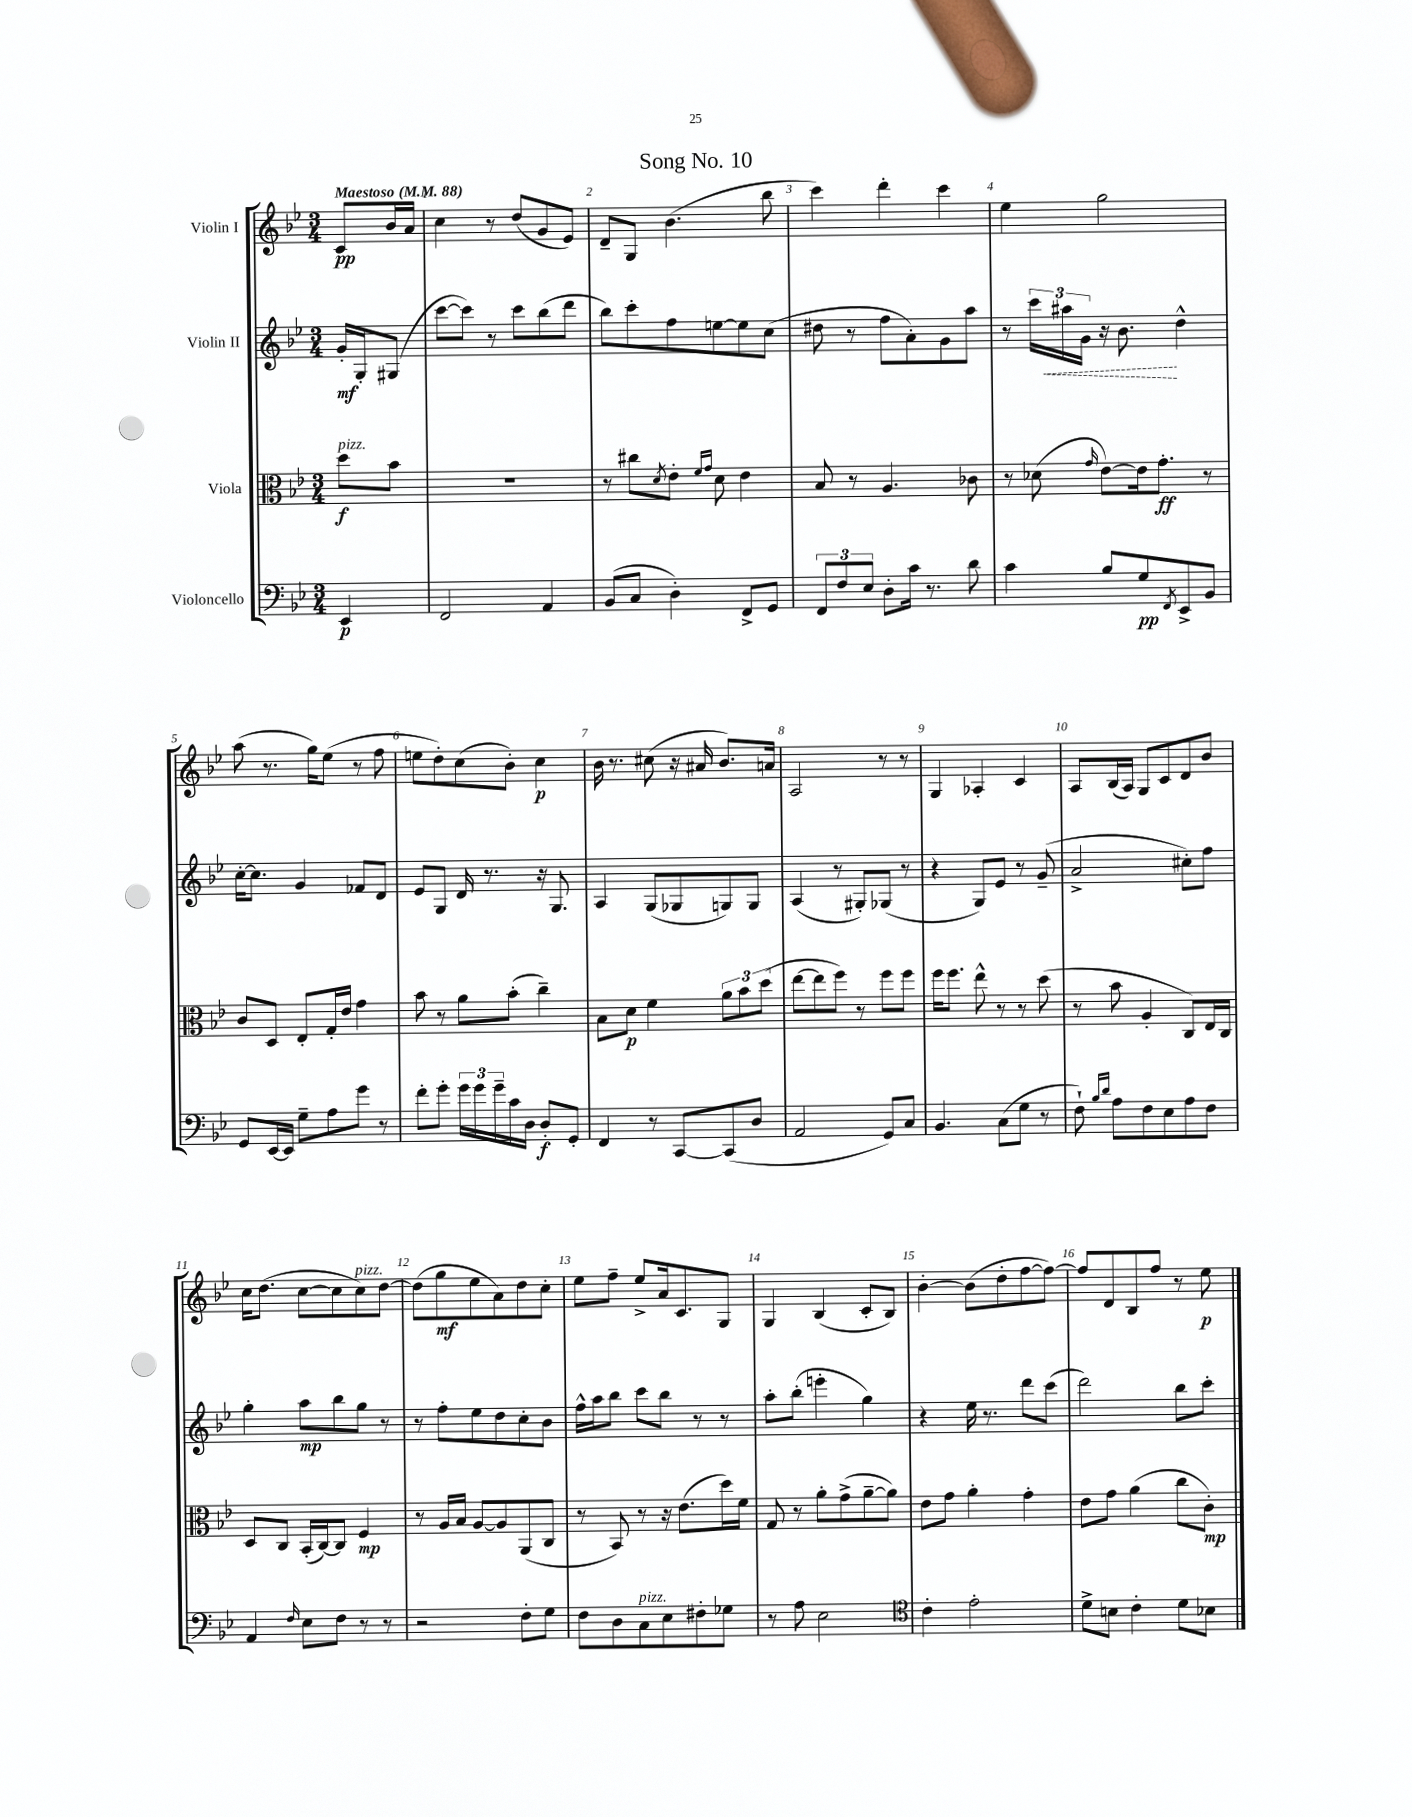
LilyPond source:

\header { title = "Song No. 10" }
<<
\new StaffGroup <<
\new Staff = "s0" \with { instrumentName = "Violin I" } {
    \clef treble \key bes \major \numericTimeSignature \time 3/4 \partial 4 \tempo "Maestoso" 4 = 88
    c'8\pp bes'16 a'16 |
    c''4 r8 d''8( g'8 ees'8) |
    d'8-- g8 bes'4.( bes''8 |
    c'''4) d'''4-. c'''4 |
    ees''4 g''2 |
    a''8( r8. g''16) ees''8( r8 f''8 |
    e''8 d''8-.) c''8( bes'8-.) c''4\p |
    bes'16 r8. cis''8( r16 ais'16 bes'8.) a'16 |
    a2 r8 r8 |
    g4 aes4-. c'4 |
    a8 bes16( a16) g8 c'8 d'8 bes'8 |
    c''16 d''8.( c''8~ c''8 c''8^\markup { \italic "pizz." }) d''8~ |
    d''8( g''8\mf ees''8 a'8) d''8 c''8-. |
    ees''8 f''8-- ees''8-> a'16 c'8. g8 |
    g4 bes4( c'8-. bes8) |
    bes'4~-. bes'8( d''8-. f''8~ f''8~) |
    f''8 d'8 bes8 f''8 r8 ees''8\p \bar "|." |
}
\new Staff = "s1" \with { instrumentName = "Violin II" } {
    \clef treble \key bes \major \numericTimeSignature \time 3/4 \partial 4
    g'16-.\mf g16-. gis8( |
    c'''8~ c'''8) r8 c'''8 bes''8( d'''8 |
    bes''8) c'''8-. f''8 e''8~ e''8 c''8( |
    dis''8 r8 f''8 a'8-.) g'8 a''8 |
    r8 \tuplet 3/2 { c'''16 \once \override Hairpin.style = #'dashed-line ais''16\< g'16 } r16 bes'8.\! d''4-^ |
    c''16~-. c''8. g'4 fes'8 d'8 |
    ees'8 g8 d'16 r8. r16 g8. |
    a4 g8( ges8 g8) g8 |
    a4( r8 gis8-.) ges8( r8 |
    r4 g8) ees'8 r8 g'8--( |
    a'2-> cis''8-.) f''8 |
    g''4-. a''8\mp bes''8 g''8 r8 |
    r8 f''8-. ees''8 d''8 c''8-. bes'8 |
    f''16-^ a''16 bes''8 c'''8 bes''8 r8 r8 |
    a''8-. bes''8-.( e'''4-. g''4) |
    r4 ees''16 r8. d'''8 c'''8( |
    d'''2) bes''8 c'''8-. \bar "|." |
}
\new Staff = "s2" \with { instrumentName = "Viola" } {
    \clef alto \key bes \major \numericTimeSignature \time 3/4 \partial 4
    d''8\f^\markup { \italic "pizz." } bes'8 |
    R2. |
    r8 cis''8 \acciaccatura { d'8 } ees'8-. \grace { f'16 g'16 } d'8 ees'4 |
    bes8 r8 a4. ces'8 |
    r8 des'8( \grace { g'16 } ees'8~) ees'16 g'8.-.\ff r8 |
    c'8 d8 ees8-. g16-. ees'16 g'4 |
    bes'8 r8 a'8 bes'8-.( c''4--) |
    bes8 d'8\p f'4 \tuplet 3/2 { a'8 bes'8 d''8( } |
    ees''8~ ees''8 f''8) r8 f''8 f''8 |
    f''16 f''8. ees''8-^ r8 r8 d''8( |
    r8 bes'8 a4-. c8) ees16 c16 |
    d8 c8 bes,16-.( c16~) c8 f4\mp |
    r8 a16 bes16 a8~ a8 a,8( c8 |
    r8 bes,8) r8 r16 ees'8.( d''16) f'16 |
    g8 r8 a'8-. g'8->( a'8~-- a'8) |
    ees'8 g'8 a'4-. g'4-. |
    ees'8 g'8 a'4( c''8 c'8-.\mp) \bar "|." |
}
\new Staff = "s3" \with { instrumentName = "Violoncello" } {
    \clef bass \key bes \major \numericTimeSignature \time 3/4 \partial 4
    ees,4\p |
    f,2 a,4 |
    bes,8( c8 d4-.) f,8-> g,8 |
    \tuplet 3/2 { f,8 f8 ees8 } d8-. c'16 r8. d'8 |
    c'4 bes8 g8\pp \acciaccatura { f,8 } ees,8-> bes,8 |
    g,8 ees,16~ ees,16 g8-- a8 g'8 r8 |
    f'8-. g'8-. \tuplet 3/2 { g'16 g'16 g'16-- } c'16 d16 d8-.\f g,8-. |
    f,4 r8 c,8~ c,8( d8 |
    a,2 g,8) c8 |
    bes,4. c8( g8 r8 |
    f8-!) \grace { bes16 d'16 } a8 f8 ees8 a8 f8 |
    a,4 \grace { f16 } ees8 f8 r8 r8 |
    r2 f8-. g8 |
    f8 d8 c8^\markup { \italic "pizz." } ees8 fis8-. ges8 |
    r8 a8 ees2 |
    \clef tenor c'4-. ees'2-. |
    d'8-> b8 c'4-. d'8 bes8 \bar "|." |
}
>>
>>
\layout { \context { \Score \override BarNumber.break-visibility = ##(#f #t #t) barNumberVisibility = #all-bar-numbers-visible } }
